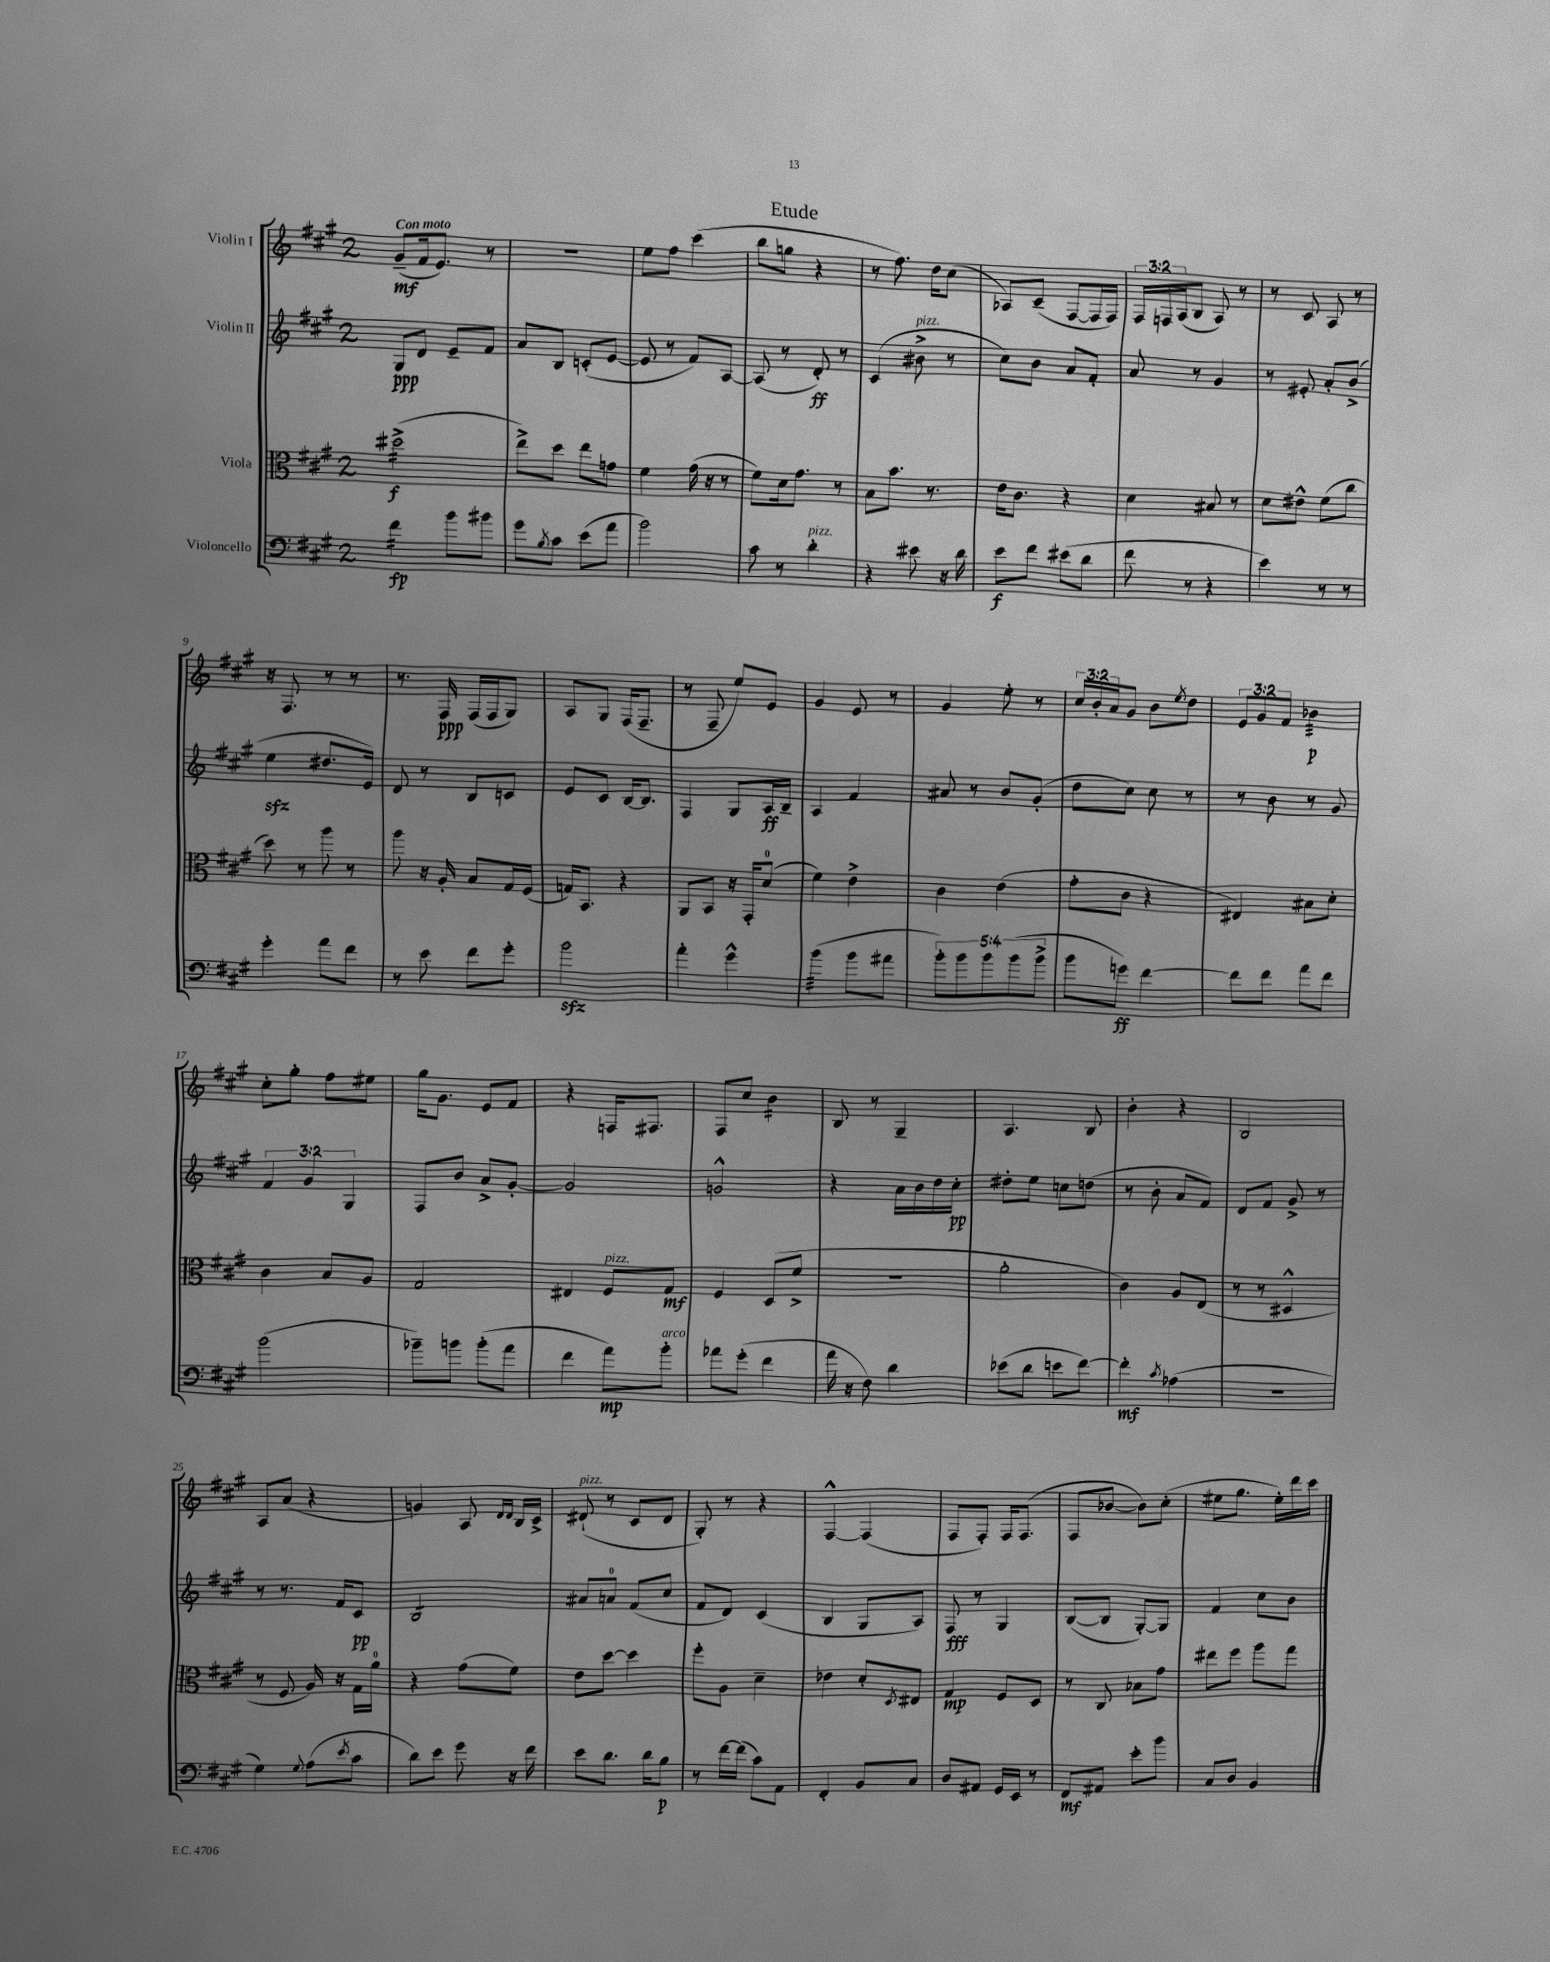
\header { title = "Etude" }
<<
\new StaffGroup <<
\new Staff = "s0" \with { instrumentName = "Violin I" } {
    \clef treble \key a \major \once \override Staff.TimeSignature.style = #'single-digit \time 2/4 \override Staff.TupletNumber.text = #tuplet-number::calc-fraction-text \tempo "Con moto"
    gis'8--\mf( fis'16 e'8.) r8 |
    R2 |
    e''8 fis''8 cis'''4( |
    b''8 g''8 r4 |
    r8 fis''8.) d''16 cis''8( |
    aes8) cis'8--( fis8~ fis16 fis16) |
    \tuplet 3/2 { fis16 f16 a16( } b8 a8) r8 |
    r8 cis'8 a8 r8 |
    r16 fis8. r8 r8 |
    r8. fis16\ppp fis16( fis16 gis8) |
    a8 gis8 fis16( fis8.-- |
    r8 fis8-- e''8) e'8 |
    gis'4 e'8 r8 |
    gis'4 e''8-. r8 |
    \tuplet 3/2 { cis''16 b'16-. a'16 } gis'8 b'8 \acciaccatura { e''8 } d''8 |
    \tuplet 3/2 { e'8 gis'8 fis'8 } bes'4:32\p |
    cis''8-. gis''8-. fis''8 eis''8 |
    gis''16 gis'8. e'8 fis'8 |
    r4 f16 fis8. |
    fis8 cis''8 b'4:16 |
    b8 r8 gis4-- |
    a4. b8 |
    b'4-. r4 |
    b2 |
    a8 a'8( r4 |
    g'4) a8 \grace { d'16 d'16 } b16 cis'16-> |
    dis'8-!^\markup { \italic "pizz." }( r8 cis'8 dis'8 |
    gis8-.) r8 r4 |
    fis4~-^ fis4( |
    fis8 fis8-.) fis16 fis8.( |
    fis8 bes'8~ bes'8) cis''8-.( |
    eis''8 gis''8. eis''16-.) d'''16 cis'''16 \bar "|." |
}
\new Staff = "s1" \with { instrumentName = "Violin II" } {
    \clef treble \key a \major \once \override Staff.TimeSignature.style = #'single-digit \time 2/4 \override Staff.TupletNumber.text = #tuplet-number::calc-fraction-text
    gis8\ppp d'8 e'8-- fis'8 |
    a'8 b8 c'8-.( e'8~ |
    e'8 r8 fis'8) a8~ |
    a8( r8 d'8-.\ff) r8 |
    cis'4( bis'8->^\markup { \italic "pizz." } r8 |
    cis''8) b'8 a'8 fis'8-. |
    a'8 r8 gis'4 |
    r8 eis'8-. a'8-. b'8->( |
    e''4\sfz dis''8. e'16) |
    d'8 r8 b8 c'8 |
    e'8 cis'8 b16~ b8. |
    fis4 gis8 a16\ff b16-- |
    a4 fis'4 |
    ais'8 r8 b'8 gis'8-.( |
    d''8 cis''8) cis''8 r8 |
    r8 b'8 r8 gis'8 |
    \tuplet 3/2 { fis'4 gis'4 gis4 } |
    fis8 b'8 a'8-> gis'8~-. |
    gis'2 |
    g'2-^ |
    r4 a'16 b'16 d''16 cis''16-.\pp |
    dis''8-. e''8 c''8 d''8( |
    r8 b'8-. a'8 fis'8) |
    d'8 fis'8 gis'8-> r8 |
    r8 r8. fis'16 cis'8\pp |
    b2:8 |
    ais'8 a'8-0 fis'8( cis''8 |
    fis'8 d'8) cis'4( |
    b4 gis8 a8) |
    fis8\fff r8 gis4 |
    b8~( b8 gis8~-.) gis8 |
    fis'4 cis''8 b'8 \bar "|." |
}
\new Staff = "s2" \with { instrumentName = "Viola" } {
    \clef alto \key a \major \once \override Staff.TimeSignature.style = #'single-digit \time 2/4
    dis''2:16->\f( |
    e''8->) d''8 e''8 g'8 |
    fis'4 gis'16( r16 r8 |
    fis'8) d'16 gis'8. r8 |
    b8 b'8. r8. |
    e'16 cis'8. r4 |
    d'4 bis8 r8 |
    d'8 eis'8-^ fis'8( cis''8 |
    d''8) r8 a''8 r8 |
    a''8 r16 a16-. b8 gis16 fis16( |
    g16) b,8. r4 |
    a,8 b,8 r16 gis,16-. d'8-0( |
    fis'4) e'4-> |
    cis'4 e'4( |
    gis'8-. cis'8 r4 |
    eis4) bis8 d'8-. |
    cis'4 b8 a8 |
    gis2 |
    eis4 fis8^\markup { \italic "pizz." } gis8\mf |
    fis4 d8( fis'8-> |
    r2 |
    a'2-. |
    cis'4) a8 e8( |
    r8 r8 dis4-^ |
    r8 fis8 a16) r16 gis16 a'16-0 |
    r4 gis'8( fis'8) |
    e'8 d''8~ d''4 |
    fis''8-. a8 d'4-- |
    ees'4 d'8-. \acciaccatura { d8 } eis8 |
    gis4\mp fis8 d8 |
    r8 cis8 bes8 gis'8 |
    eis''8 fis''8 a''8 gis''8 \bar "|." |
}
\new Staff = "s3" \with { instrumentName = "Violoncello" } {
    \clef bass \key a \major \once \override Staff.TimeSignature.style = #'single-digit \time 2/4 \override Staff.TupletNumber.text = #tuplet-number::calc-fraction-text
    fis'4:16\fp b'8 bis'8 |
    gis'8 \acciaccatura { b8 } cis'8 e'8( a'8 |
    b'2) |
    cis'8 r8 d'4-.^\markup { \italic "pizz." } |
    r4 eis'8 r16 d'16 |
    e'8\f fis'8 eis'8( d'8 |
    fis'8 r8 r4 |
    e'4) r8 r8 |
    gis'4-. a'8 fis'8 |
    r8 e'8 fis'8 gis'8-. |
    b'2\sfz |
    a'4-. gis'4-^ |
    b'4:32( b'8 ais'8 |
    \tuplet 5/4 { b'8-.) b'8 b'8 b'8( b'8-> } |
    b'8 g'8\ff) fis'4~ |
    fis'8 fis'8 a'8 fis'8 |
    b'2( |
    bes'8--) b'8 b'8-.( a'8 |
    fis'4 a'8\mp) b'8-.^\markup { \italic "arco" } |
    aes'8 gis'8-.( fis'4 |
    a'16 r16 fis8) d'4 |
    ees'8( d'8 e'8 fis'8~) |
    fis'4-.\mf \acciaccatura { cis'8 } aes4( |
    r2 |
    gis4) \appoggiatura { gis8 } a8( \acciaccatura { e'8 } cis'8 |
    d'8) e'8 gis'8 r16 fis'16 |
    e'8 d'8. d'16 b8\p |
    r8 fis'16~ fis'16( cis'8) a,8 |
    fis,4-. b,8 cis8 |
    d8 ais,8 gis,16 e,16 r8 |
    fis,8\mf ais,8 e'8-. b'8 |
    cis8 d8 b,4 \bar "|." |
}
>>
>>
